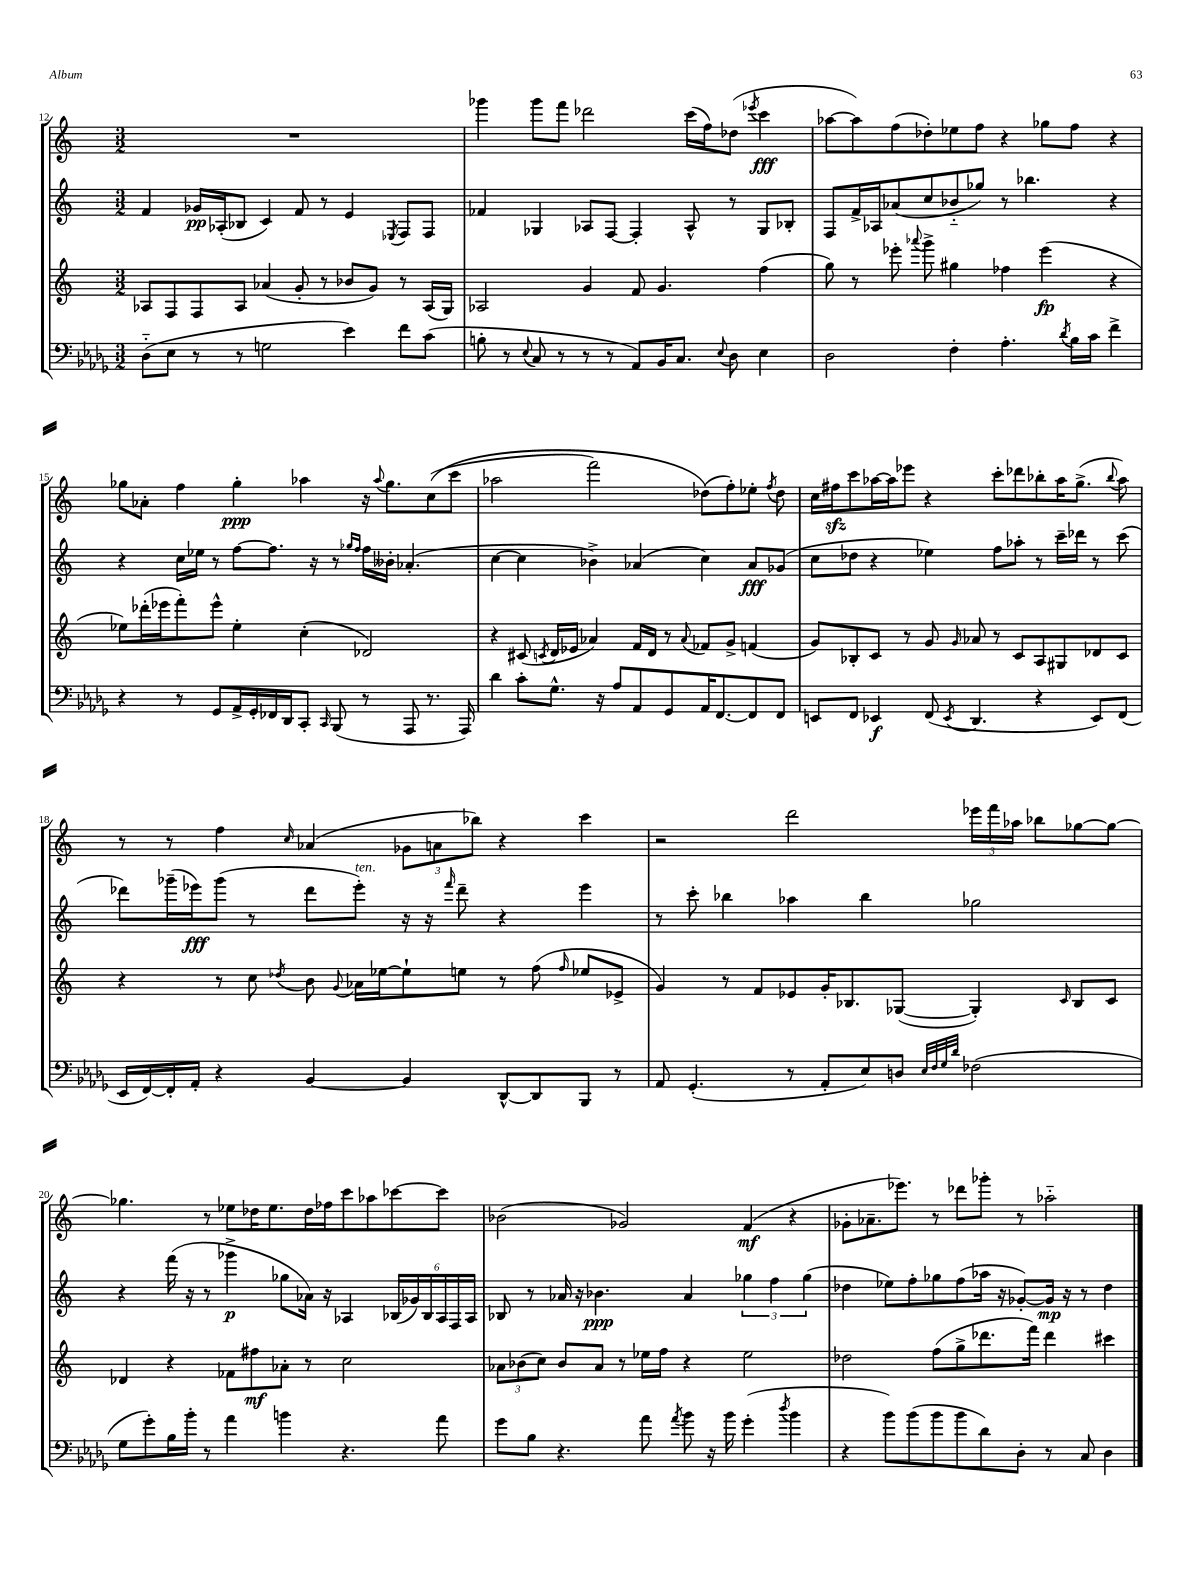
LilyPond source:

<<
\new StaffGroup <<
\new Staff = "s0" {
    \clef treble \key c \major \numericTimeSignature \time 3/2
    \autoBeamOff R1. |
    ges'''4 ges'''8[ f'''8] des'''2 c'''16[( f''16) des''8]( \acciaccatura { ees'''8 } c'''4\fff |
    aes''8[~ aes''8) f''8( des''8-.) ees''8 f''8] r4 ges''8[ f''8] r4 |
    ges''8[ aes'8]-. f''4 ges''4-.\ppp aes''4 r16 \appoggiatura { aes''8 } ges''8.[ c''8(\( c'''8] |
    aes''2 f'''2) des''8[(\) f''8-.) ees''8]-. \acciaccatura { f''8 } des''8 |
    c''16[ fis''16\sfz c'''8 aes''16~ aes''16 ees'''8] r4 c'''8[-. des'''8 bes''8-. aes''16 g''8.]->( \appoggiatura { bes''8 } aes''8) |
    r8 r8 f''4 \grace { c''16 } aes'4( \tuplet 3/2 { ges'8[ a'8 bes''8]) } r4 c'''4 |
    r2 d'''2 \tuplet 3/2 { ees'''16[ f'''16 aes''16] } bes''8[ ges''8~ ges''8]~ |
    ges''4. r8 ees''8[ des''16 ees''8. des''16 fes''16 c'''8 aes''8 ces'''8~ ces'''8] |
    bes'2( ges'2) f'4\mf( r4 |
    ges'8[-. aes'8.-- ees'''8.]) r8 des'''8[ ges'''8]-. r8 aes''2-_ \bar "|." |
}
\new Staff = "s1" {
    \clef treble \key c \major \numericTimeSignature \time 3/2
    \autoBeamOff f'4 ges'16[\pp aes16-.( bes8] c'4) f'8 r8 e'4 \acciaccatura { ees8 } f8[ f8] |
    fes'4 ges4 aes8[ f8]~ f4-. aes8-^ r8 ges8[ bes8]-. |
    f8[ f'16-> aes16 aes'8( c''8 bes'8-_ ges''8]) r8 bes''4. r4 |
    r4 c''16[ ees''16] r8 f''8[~ f''8.] r16 r8 \grace { ges''16[ f''16] } f''16[ beses'16]-. aes'4.-.( |
    c''4~ c''4 bes'4->) aes'4( c''4) aes'8[\fff ges'8]( |
    c''8[ des''8] r4 ees''4) f''8[ aes''8]-. r8 c'''16[-- des'''16] r8 c'''8( |
    des'''8[) ges'''16--( ees'''16\fff) ges'''8]( r8 des'''8[ ees'''8]-.^\markup { \italic "ten." }) r16 r16 \grace { f'''16 } des'''8-- r4 ees'''4 |
    r8 c'''8-. bes''4 aes''4 bes''4 ges''2 |
    r4 f'''16( r16 r8 ges'''4->\p ges''8[ aes'16]) r16 aes4 \tuplet 6/4 { bes16[( ges'16) bes16 aes16 f16 aes16] } |
    bes8 r8 aes'16 r16 bes'4.\ppp aes'4 \tuplet 3/2 { ges''4 f''4 ges''4( } |
    des''4 ees''8[) f''8-. ges''8 f''8( aes''16] r16 ges'8[~-.) ges'16]\mp r16 r8 des''4 \bar "|." |
}
\new Staff = "s2" {
    \clef treble \key c \major \numericTimeSignature \time 3/2
    \autoBeamOff aes8[ f8 f8 aes8] aes'4( g'8-. r8 bes'8[ g'8]) r8 aes16[( g16]) |
    aes2 g'4 f'8 g'4. f''4( |
    g''8) r8 ees'''8-. \appoggiatura { aes'''8 } g'''8-> gis''4 fes''4 ees'''4\fp( r4 |
    ees''8[) des'''16-.( ees'''16 f'''8-.) ees'''8]-^ ees''4-. c''4-.( des'2) |
    r4 cis'8( \acciaccatura { c'8 } d'16[ ees'16] aes'4) f'16[ d'16] r8 \appoggiatura { aes'8 } fes'8[ g'8]-> f'4( |
    g'8[) bes8-. c'8] r8 g'8 \grace { g'16 } aes'8 r8 c'8[ a8 gis8 des'8 c'8] |
    r4 r8 c''8 \acciaccatura { des''8 } b'8 \appoggiatura { g'8 } aes'16[ ees''16~ ees''8-! e''8] r8 f''8( \grace { f''16 } ees''8[ ees'8]-> |
    g'4) r8 f'8[ ees'8 g'16-. bes8. ges8]~( ges4-.) \grace { c'16 } bes8[ c'8] |
    des'4 r4 fes'8[ fis''8\mf aes'8]-. r8 c''2 |
    \tuplet 3/2 { aes'8[ bes'8( c''8]) } bes'8[ aes'8] r8 ees''16[ f''16] r4 ees''2 |
    des''2 f''8[( g''8-> des'''8. f'''16]) des'''4 cis'''4 \bar "|." |
}
\new Staff = "s3" {
    \clef bass \key des \major \numericTimeSignature \time 3/2
    \autoBeamOff des8[-_( ees8] r8 r8 g2 ees'4) f'8[ c'8]( |
    b8-. r8 \appoggiatura { ees8 } c8 r8 r8 r8 aes,8[) bes,16 c8.] \appoggiatura { ees8 } des8 ees4 |
    des2 f4-. aes4.-. \acciaccatura { des'8 } bes16[ c'16] f'4-> |
    r4 r8 ges,8[ aes,16-> ges,16-. fes,16 des,16 c,8]-. \grace { c,16 } bes,,8( r8 aes,,8 r8. aes,,16) |
    des'4 c'8[-. ges8.]-^ r16 aes8[ aes,8 ges,8 aes,16 f,8.~ f,8 f,8] |
    e,8[ f,8] ees,4\f f,8( \acciaccatura { ees,8 } des,4. r4 ees,8[) f,8]( |
    ees,16[ f,16~) f,16-. aes,16]-. r4 bes,4~ bes,4 des,8[~-^ des,8 bes,,8] r8 |
    aes,8 ges,4.-.( r8 aes,8[-. ees8) d8] \grace { ees32[ f32 ges32 des'32] } fes2( |
    ges8[ ges'8-.) bes16 bes'16]-. r8 aes'4 b'4 r4. aes'8 |
    ges'8[ bes8] r4. aes'8 \acciaccatura { aes'8 } bes'8 r16 bes'16 ges'4-.( \acciaccatura { des''8 } bes'4 |
    r4 bes'8[) bes'8( bes'8 bes'8 des'8) des8]-. r8 c8 des4 \bar "|." |
}
>>
>>
\layout { \context { \Score currentBarNumber = #12 } }
